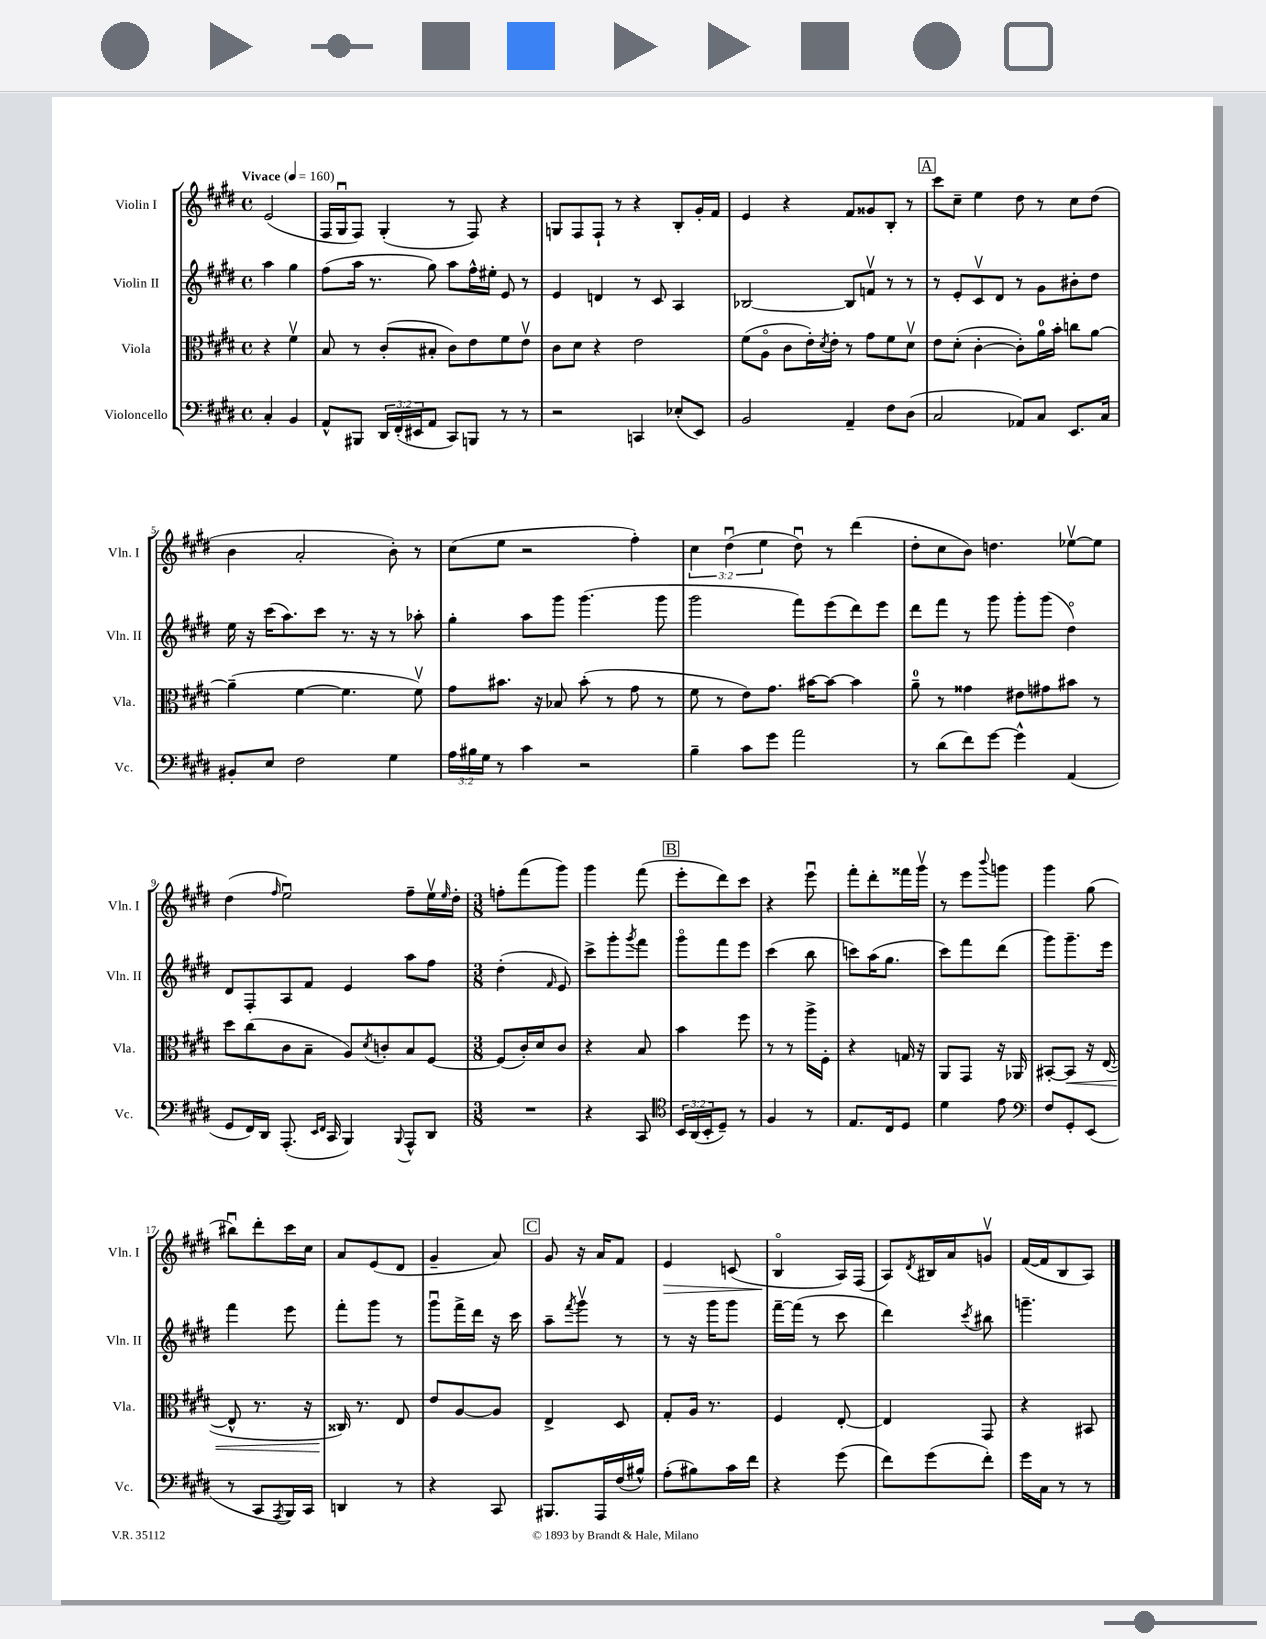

**kern	**kern	**dynam	**kern	**kern	**dynam
*part4	*part3	*part3	*part2	*part1	*part1
*staff4	*staff3	*staff3	*staff2	*staff1	*staff1
*I"Violoncello	*I"Viola	*	*I"Violin II	*I"Violin I	*
*I'Vc.	*I'Vla.	*	*I'Vln. II	*I'Vln. I	*
*clefF4	*clefC3	*	*clefG2	*clefG2	*
*k[f#c#g#d#]	*k[f#c#g#d#]	*	*k[f#c#g#d#]	*k[f#c#g#d#]	*
*M4/4	*M4/4	*	*M4/4	*M4/4	*
*met(c)	*met(c)	*	*met(c)	*met(c)	*
*MM160	*MM160	*	*MM160	*MM160	*
=	=	=	=	=	=
!	!	!	!	!LO:TX:a:B:t=Vivace	!
4C#'/	4r	.	4aa\	(2e/	.
4BB/	4f#v\	.	4gg#\	.	.
=1	=1	=1	=1	=1	=1
8AA^^/L	8B/	.	(8ff#\L	16F#/LL	.
.	.	.	.	16G#u/J	.
8BBB#X/J	8r	.	16aa\Jk	8F#/J)	.
.	.	.	8.r	.	.
24DD#/LL	(8c#'/L	.	.	(4G#'/	.
(24FF#'/	.	.	.	.	.
24EE#X/J	.	.	.	.	.
8AA/J	8B#X'/J	.	8gg#\)	.	.
8CC#/L)	8c#\L)	.	8aa\L	8r	.
8BBBn/J	8e\	.	16ff#^^\L	8F#/)	.
.	.	.	16ee#X'\JJ	.	.
8r	8f#\	.	8e/	4r	.
8r	8ev\J	.	8r	.	.
=2	=2	=2	=2	=2	=2
2r	8c#\L	.	4e/	8Gn/L	.
.	8d#\J	.	.	8F#/	.
.	4r	.	4dn/	8F#`/J	.
.	.	.	.	8r	.
4CCn/	2e\	.	8r	4r	.
.	.	.	8c#/	.	.
(8E-X'/L	.	.	4A/	8B'/L	.
8EE/J)	.	.	.	16g#'/L	.
.	.	.	.	16f#/JJ	.
=3	=3	=3	=3	=3	=3
2BB/	(8f#\L	.	[2B-X/	4e/	.
.	8A\J	.	.	.	.
.	8c#\L	.	.	4r	.
.	16e'\L)	.	.	.	.
.	8qd#/	.	.	.	.
.	16e'\JJ	.	.	.	.
4AA~/	8r	.	8B-/L]	8f#/L	.
.	8g#\L	.	8fnv/J	8g##X/	.
8F#\L	8f#\	.	8r	8B'/J	.
(8D#\J	8d#v\J	.	8r	8r	.
!!LO:REH:place=s1:t=A
=4	=4	=4	=4	=4	=4
2C#/	8e\L	.	8r	8ccc#\L	.
.	(8d#'\J	.	8e'/L	8cc#~\J	.
.	[4c#'\	.	8c#v/	4ee\	.
.	.	.	8d#/J	.	.
8AA-X/L)	8c#'\L])	.	8r	8dd#\	.
8C#/J	16a\L	.	8g#\L	8r	.
.	16b'\JJ	.	.	.	.
8.EE/L	8ccn\L	.	8b#X'\	8cc#\L	.
.	[8a\J	.	8dd#\J	(8dd#\J	.
16C#/Jk	.	.	.	.	.
!!LO:LB:g=z
=5	=5	=5	=5	=5	=5
8BB#X'/L	(4a~\]	.	16ee\	4b\	.
.	.	.	16r	.	.
8E/J	.	.	(16ccc#\KL	.	.
.	.	.	8.aa\)	.	.
2F#\	[4f#\	.	.	2a'/	.
.	.	.	8ccc#\J	.	.
.	4.f#\]	.	8.r	.	.
.	.	.	16r	.	.
4G#\	.	.	8r	8b'\)	.
.	8f#v\)	.	8aa-X'\	8r	.
=6	=6	=6	=6	=6	=6
24A\LL	8g#\L	.	4gg#'\	(8cc#\L	.
24B#X\	.	.	.	.	.
24G#\JJ	.	.	.	.	.
8r	8.b#X\J	.	.	8ee\J	.
4c#\	.	.	8aa\L	2r	.
.	16r	.	.	.	.
.	8B-X/	.	8ggg#\J	.	.
2r	(8b#'\	.	(4.ggg#\	.	.
.	8r	.	.	.	.
.	8g#\	.	.	4ff#'\)	.
.	8r	.	8ggg#\	.	.
=7	=7	=7	=7	=7	=7
4B~\	8f#\	.	2ggg#\	6cc#\	.
.	8r	.	.	.	.
.	.	.	.	(6dd#u\	.
8c#\L	8e\L)	.	.	.	.
.	.	.	.	6ee\	.
8g#\J	8.g#\J	.	.	.	.
2a\	.	.	8fff#\L)	8dd#u\)	.
.	[16b#X\KL	.	.	.	.
.	8b#\J_	.	(8eee\	8r	.
.	4b#\]	.	8ddd#\)	(4ddd#\	.
.	.	.	8eee\J	.	.
=8	=8	=8	=8	=8	=8
8r	8a~\	.	8ddd#\L	8dd#'\L	.
(8d#\L	8r	.	8fff#\J	8cc#\	.
8f#\)	4g##X\	.	8r	8b\J)	.
[8g#\J	.	.	8ggg#\	4.ddn\	.
4g#^^\]	8e#X\L	.	8ggg#'\L	.	.
.	8g#X\	.	(8ggg#\J	.	.
(4AA/	8b#X\J	.	4dd#\)	[8ee-Xv\L	.
.	8r	.	.	8ee-\J]	.
!!LO:LB:g=z
=9	=9	=9	=9	=9	=9
8GG#/L	8dd#\L	.	8d#/L	(4dd#\	.
16FF#/L)	(8cc#\	.	8F#'/	.	.
16DD#/JJ	.	.	.	.	.
.	.	.	.	16qqff#/	.
(8.AAA'/	8c#\	.	8A/	2eeu\)	.
.	8B~\J	.	8f#/J	.	.
16qqEE/LL	.	.	.	.	.
16qqFF#/JJ	.	.	.	.	.
16CC#/	.	.	.	.	.
4BBB/)	8A/L)	.	4e/	.	.
.	8qd#/	.	.	.	.
.	8cn'/	.	.	.	.
8qqBBB/	.	.	.	.	.
8AAA^^/L	8B/	.	8aa\L	8ff#~\L	.
8DD#/J	[8F#/J	.	8ff#\J	16eev\L	.
.	.	.	.	16qqee/	.
.	.	.	.	16dd#'\JJ	.
=10	=10	=10	=10	=10	=10
*M3/8	*M3/8	*	*M3/8	*M3/8	*
4.r	(8F#/L]	.	(4dd#'\	8ffn'\L	.
.	16c#'/L)	.	.	(8fff#\	.
.	16d#/J	.	.	.	.
.	.	.	16qqf#/	.	.
.	8c#/J	.	8e/)	8ggg#\J)	.
=11	=11	=11	=11	=11	=11
4r	4r	.	8ccc#^\L	4ggg#\	.
.	.	.	8ggg#'\	.	.
.	.	.	8qggg#/	.	.
8CC#/	8B/	.	8fff#\J	(8fff#\	.
!!LO:REH:place=s1:t=B
=12	=12	=12	=12	=12	=12
*clefC4	*	*	*	*	*
24BB/LL	4b\	.	8ggg#\L	8eee'\L	.
(24AA/	.	.	.	.	.
24BB'/J	.	.	.	.	.
8D#~/J)	.	.	8fff#\	8ddd#\)	.
8r	8ff#\	.	8eee\J	8ccc#\J	.
=13	=13	=13	=13	=13	=13
4F#/	8r	.	(4ccc#\	4r	.
.	8r	.	.	.	.
8r	16aa^\LL	.	8bb\	8eeeu\	.
.	16F#'\JJ	.	.	.	.
=14	=14	=14	=14	=14	=14
8.E/L	4r	.	8cccn\L)	8fff#'\L	.
.	.	.	(16aa\K	8ddd#'\	.
16C#/k	.	.	8.gg#\J	.	.
8D#/J	16Gn/	.	.	16fff##X\L	.
.	16r	.	.	16ggg#v\JJ	.
=15	=15	=15	=15	=15	=15
4d#\	8AA/L	.	8ccc#\L)	8r	.
.	8GG#/J	.	8fff#\	8eee\L	.
.	.	.	.	8qqbbb/	.
8e\	16r	.	(8ddd#\J	8gggn\J	.
.	16AA-X/	.	.	.	.
=16	=16	=16	=16	=16	=16
*clefF4	*	*	*	*	*
8F#/L	[8BB#X'/L	.	8ggg#\L)	4ggg#\	.
!	!	!LO:HP:b	!	!	!
8GG#'/	8BB#/J]	<	8.ggg#~\	.	.
(8EE/J	16r	.	.	(8gg#\	.
.	([16E/	.	16eee\Jk	.	.
!!LO:LB:g=z
=17	=17	=17	=17	=17	=17
8r	8E^^/]	.	4fff#\	8bb#Xu\L)	.
8CC#/L	8.r	.	.	8ddd#'\	.
8qAAA/	.	.	.	.	.
16BBB/L)	.	.	8eee\	16ccc#\L	.
16CC#/JJ	16r	.	.	16cc#\JJ	.
=18	=18	=18	=18	=18	=18
4DDn/	16C##X/)	.	8fff#'\L	8a/L	.
.	8.r	[	.	.	.
.	.	.	8ggg#\J	(8e/	.
8r	8E/	.	8r	8d#/J	.
=19	=19	=19	=19	=19	=19
4r	8e/L	.	8ggg#u\L	4g#~/	.
.	[8A/	.	16fff#^\L	.	.
.	.	.	16ddd#\JJ	.	.
8CC#/	8A/J]	.	16r	8a/)	.
.	.	.	16ccc#\	.	.
!!LO:REH:place=s1:t=C
=20	=20	=20	=20	=20	=20
8.BBB#X/L	4E^/	.	8aa~\L	8g#/	.
.	.	.	8qfff#/	.	.
.	.	.	8ggg#v\J	16r	.
16AAA/L	.	.	.	16a/KL	.
(16F#/	8D#/	.	8r	8f#/J	.
16B#X^^/JJ)	.	.	.	.	.
=21	=21	=21	=21	=21	=21
!	!	!	!	!	!LO:HP:b
(8A'\L	8G#'/L	.	8r	4e/	>
8B#X\)	16A/Jk	.	16r	.	.
.	8.r	.	16ggg#\KL	.	.
16c#\L	.	.	8ggg#\J	(8cn/	.
16f#\JJ	.	.	.	.	.
=22	=22	=22	=22	=22	=22
4r	4F#/	.	[16fff#~\LL	4B/	.
.	.	.	(16fff#\JJ]	.	.
.	.	.	8r	.	.
(8g#\	[8E'/	.	8ccc#\	16A/LL)	]
.	.	.	.	(16F#/JJ	.
=23	=23	=23	=23	=23	=23
8f#\L)	4E/]	.	4ddd#\)	8A/L)	.
.	.	.	.	8qd#/	.
(8g#\	.	.	.	16B#X/L	.
.	.	.	.	16a/J	.
.	.	.	8qccc#/	.	.
8f#'\J)	8GG#/	.	8bb#X\	8gnv/J	.
=24	=24	=24	=24	=24	=24
16g#\LL	4r	.	4.gggn~\	([16f#/LL	.
16C#\JJ	.	.	.	16f#/J]	.
8r	.	.	.	8B/	.
8r	8BB#X/	.	.	8A/J)	.
==	==	==	==	==	==
*-	*-	*-	*-	*-	*-
